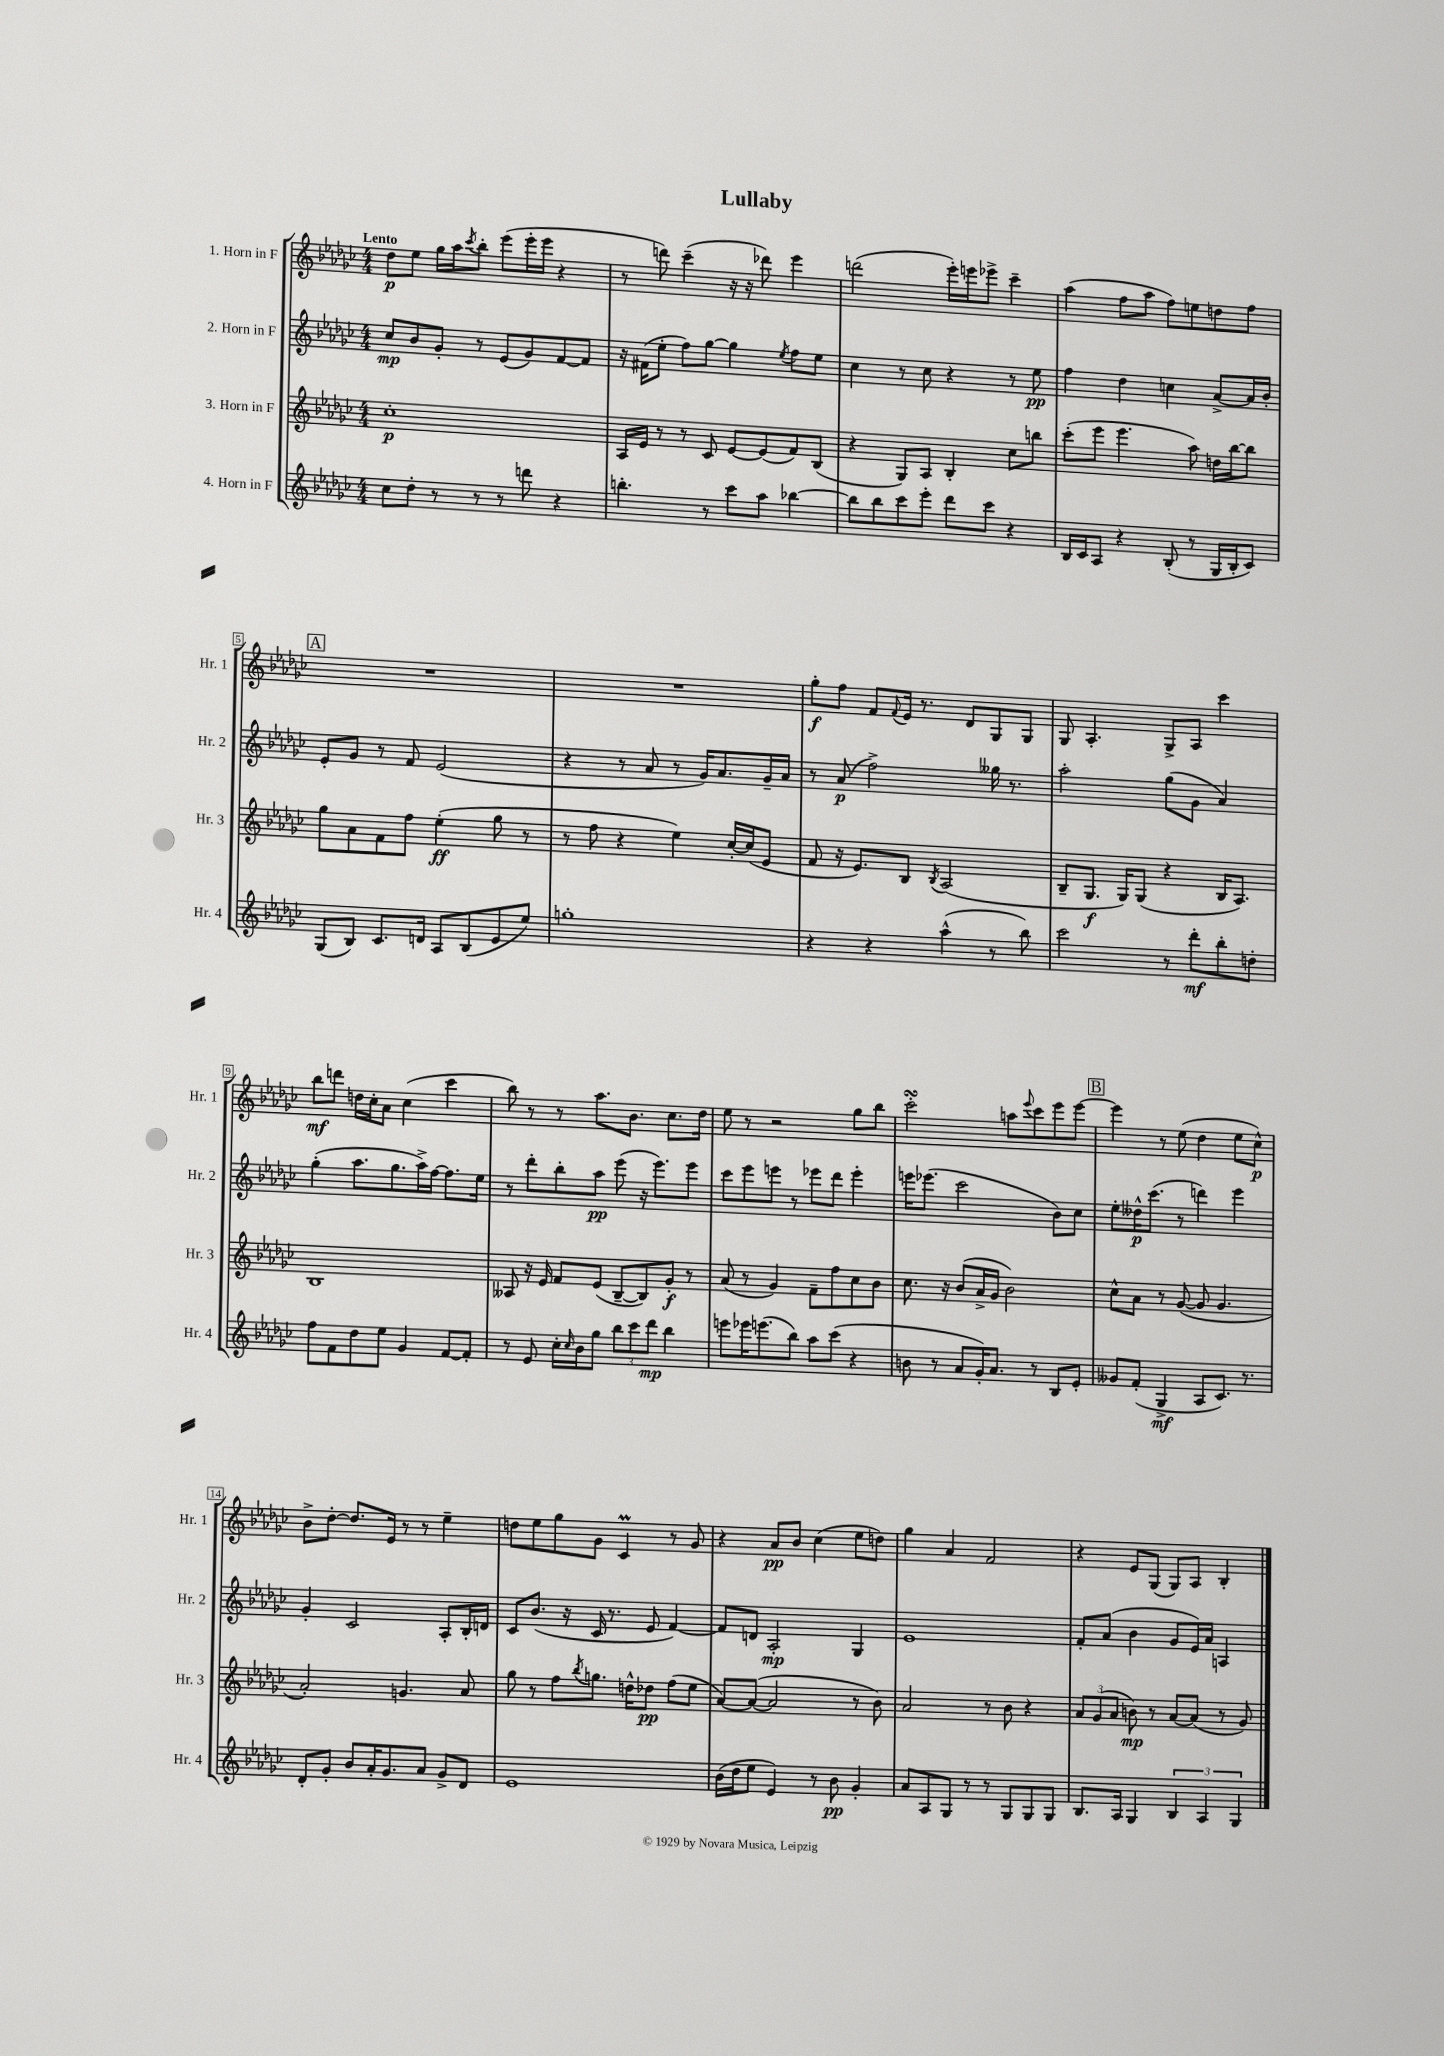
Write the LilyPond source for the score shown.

\header { title = "Lullaby" }
<<
\new StaffGroup <<
\new Staff = "s0" \with { instrumentName = "1. Horn in F" shortInstrumentName = "Hr. 1" } {
    \clef treble \key ges \major \numericTimeSignature \time 4/4 \tempo "Lento"
    des''8\p ees''8 ges''16 aes''16 \acciaccatura { ces'''8 } bes''8-. ees'''8( ees'''16-. ees'''16 r4 |
    r8 d'''8) ces'''4--( r16 r16 des'''8) ees'''4 |
    d'''2( ees'''16-.) e'''16 ees'''8-> ces'''4-- |
    aes''4( f''8 aes''8 f''8) e''8 d''8 f''8 |
    \mark \markup { \box "A" } R1 |
    R1 |
    ges''8-.\f f''8 f'8 \appoggiatura { f'8 } ees'16 r8. des'8 ges8 ges8 |
    ges8 aes4.-. ges8-> aes8 ces'''4 |
    bes''8\mf d'''8 d''16 ces''16-. aes'8 ces''4( ces'''4 |
    bes''8) r8 r8 aes''8. bes'8. ces''8. des''16 |
    ees''8 r8 r2 ges''8 bes''8 |
    ces'''2-.\turn a''8 \appoggiatura { ees'''8 } ces'''8 ees'''8 ees'''8~ |
    \mark \markup { \box "B" } ees'''4 r8 ees''8( des''4 ees''8 ces''8-^\p) |
    bes'8-> des''8~-. des''8. ees'16 r8 r8 ees''4-- |
    d''8 ees''8 ges''8 ges'8 ces'4\prall r8 ges'8 |
    r4 aes'8\pp bes'8 ces''4( ees''8 d''8) |
    ges''4 aes'4 f'2 |
    r4 ees'8 ges8( ges8) aes8 bes4-. \bar "|." |
}
\new Staff = "s1" \with { instrumentName = "2. Horn in F" shortInstrumentName = "Hr. 2" } {
    \clef treble \key ges \major \numericTimeSignature \time 4/4
    ces''8\mp bes'8 ges'8-. r8 ees'8( ges'8) f'8~ f'8 |
    r16 fis'16( ees''8-. f''8) ges''8~ ges''4 \acciaccatura { ees''8 } f''8 ees''8 |
    ces''4 r8 ces''8 r4 r8 ees''8\pp |
    f''4 des''4 c''4 aes'8~-> aes'16 bes'16-. |
    \mark \markup { \box "A" } ees'8-. ges'8 r8 f'8 ees'2( |
    r4 r8 aes'8 r8 ges'16) aes'8. ges'16-- aes'16 |
    r8 aes'8\p( f''2->) geses''16 r8. |
    aes''2-. ges''8( ges'8 aes'4) |
    ges''4-.( aes''8. ges''8. aes''16->) f''16~ f''8. ees''16 |
    r8 des'''8-. bes''8-. aes''8\pp ees'''8( r16 ees'''8.) ees'''8 |
    ces'''8 ees'''8 e'''8 r8 ees'''8 des'''8 ees'''4-. |
    e'''16 ees'''8.( ces'''2 bes'8) ces''8 |
    \mark \markup { \box "B" } ees''8-. deses''16-^\p ces'''8.( r8 d'''4) ees'''4 |
    ges'4-. ces'2 aes8-. bes16-. d'16 |
    ces'8 bes'8.( r16 ces'16 r8. ees'8 f'4~) |
    f'8 d'8 aes2-.\mp ges4 |
    ees'1 |
    f'8-. aes'8( bes'4 ges'8 ees'16) aes'16 a4 \bar "|." |
}
\new Staff = "s2" \with { instrumentName = "3. Horn in F" shortInstrumentName = "Hr. 3" } {
    \clef treble \key ges \major \numericTimeSignature \time 4/4
    ces''1-.\p |
    aes16 ees'16 r8 r8 ces'8 ees'8~ ees'8( f'8) bes8( |
    r4 ges8) aes8 bes4-. ces''8 b''8 |
    ces'''8-.( ees'''8 ees'''4. aes''8) d''16 bes''16~ bes''8 |
    \mark \markup { \box "A" } ges''8 aes'8 f'8 f''8 ees''4-.\ff( ges''8 r8 |
    r8 f''8 r4 ees''4) ces''16~-. ces''16( ees'8 |
    f'8 r16 ees'8.) bes8 \acciaccatura { bes8 } aes2( |
    bes8-- ges8.\f ges16) ges8( r4 bes16 aes8.) |
    bes1 |
    aeses8 r16 ees'16 f'8 ees'8( bes8~-- bes8) ges'8-.\f r8 |
    aes'8( r8 ges'4) f'8-- f''8 ces''8 bes'8 |
    ces''8. r16 bes'8( aes'16-> ges'16 bes'2) |
    \mark \markup { \box "B" } ces''8-^ aes'8 r8 ges'8~( ges'8 ges'4. |
    aes'2-.) g'4. aes'8 |
    ges''8 r8 f''8 \acciaccatura { bes''8 } g''8. d''16-^ des''8\pp f''8( ees''8 |
    aes'8~) aes'8~( aes'2 r8 bes'8) |
    aes'2 r8 bes'8 r4 |
    \tuplet 3/2 { aes'8 ges'8( aes'8 } b'8\mp) r8 aes'8~ aes'8( r8 ges'8) \bar "|." |
}
\new Staff = "s3" \with { instrumentName = "4. Horn in F" shortInstrumentName = "Hr. 4" } {
    \clef treble \key ges \major \numericTimeSignature \time 4/4
    ces''8 des''8-. r8 r8 r8 d'''8 r4 |
    b''4.-. r8 ces'''8 aes''8 bes''4~ |
    bes''8 bes''8 ces'''8 ees'''8-. des'''8 ces'''8 r4 |
    bes16 ces'16 aes8 r4 bes8-.( r8 ges16 bes16-. ces'8) |
    \mark \markup { \box "A" } ges8( bes8) ces'8. d'16 aes8 bes8( ees'8 ees''8) |
    g''1-. |
    r4 r4 aes''4-^( r8 bes''8) |
    ces'''2 r8 des'''8-.\mf bes''8-. d''8-. |
    f''8 f'8 des''8 ees''8 ges'4 f'8~ f'8-. |
    r8 ees'8 ces''16-. \grace { ces''16 } bes'16 ges''8 \tuplet 3/2 { bes''8 ces'''8 des'''8\mp } bes''4 |
    e'''8 ees'''16 e'''8.( bes''8) aes''8 ces'''8( r4 |
    b'8 r8 aes'8 ges'16-.) aes'8. r8 bes8 ees'8-. |
    \mark \markup { \box "B" } geses'8 f'8-.( ges4->\mf aes8 ces'8.) r8. |
    des'8-. ges'8-. bes'8 aes'16-. ges'8. aes'8 ges'8-> des'8 |
    ees'1 |
    bes'16( des''16 ees''8 ees'4) r8 bes'8\pp ges'4-. |
    aes'8 aes8 ges8 r8 r8 ges8 ges8 ges8 |
    bes8. aes16 ges4 \tuplet 3/2 { bes4 aes4 ges4 } \bar "|." |
}
>>
>>
\layout { \context { \Score \override BarNumber.stencil = #(make-stencil-boxer 0.1 0.3 ly:text-interface::print) } }
